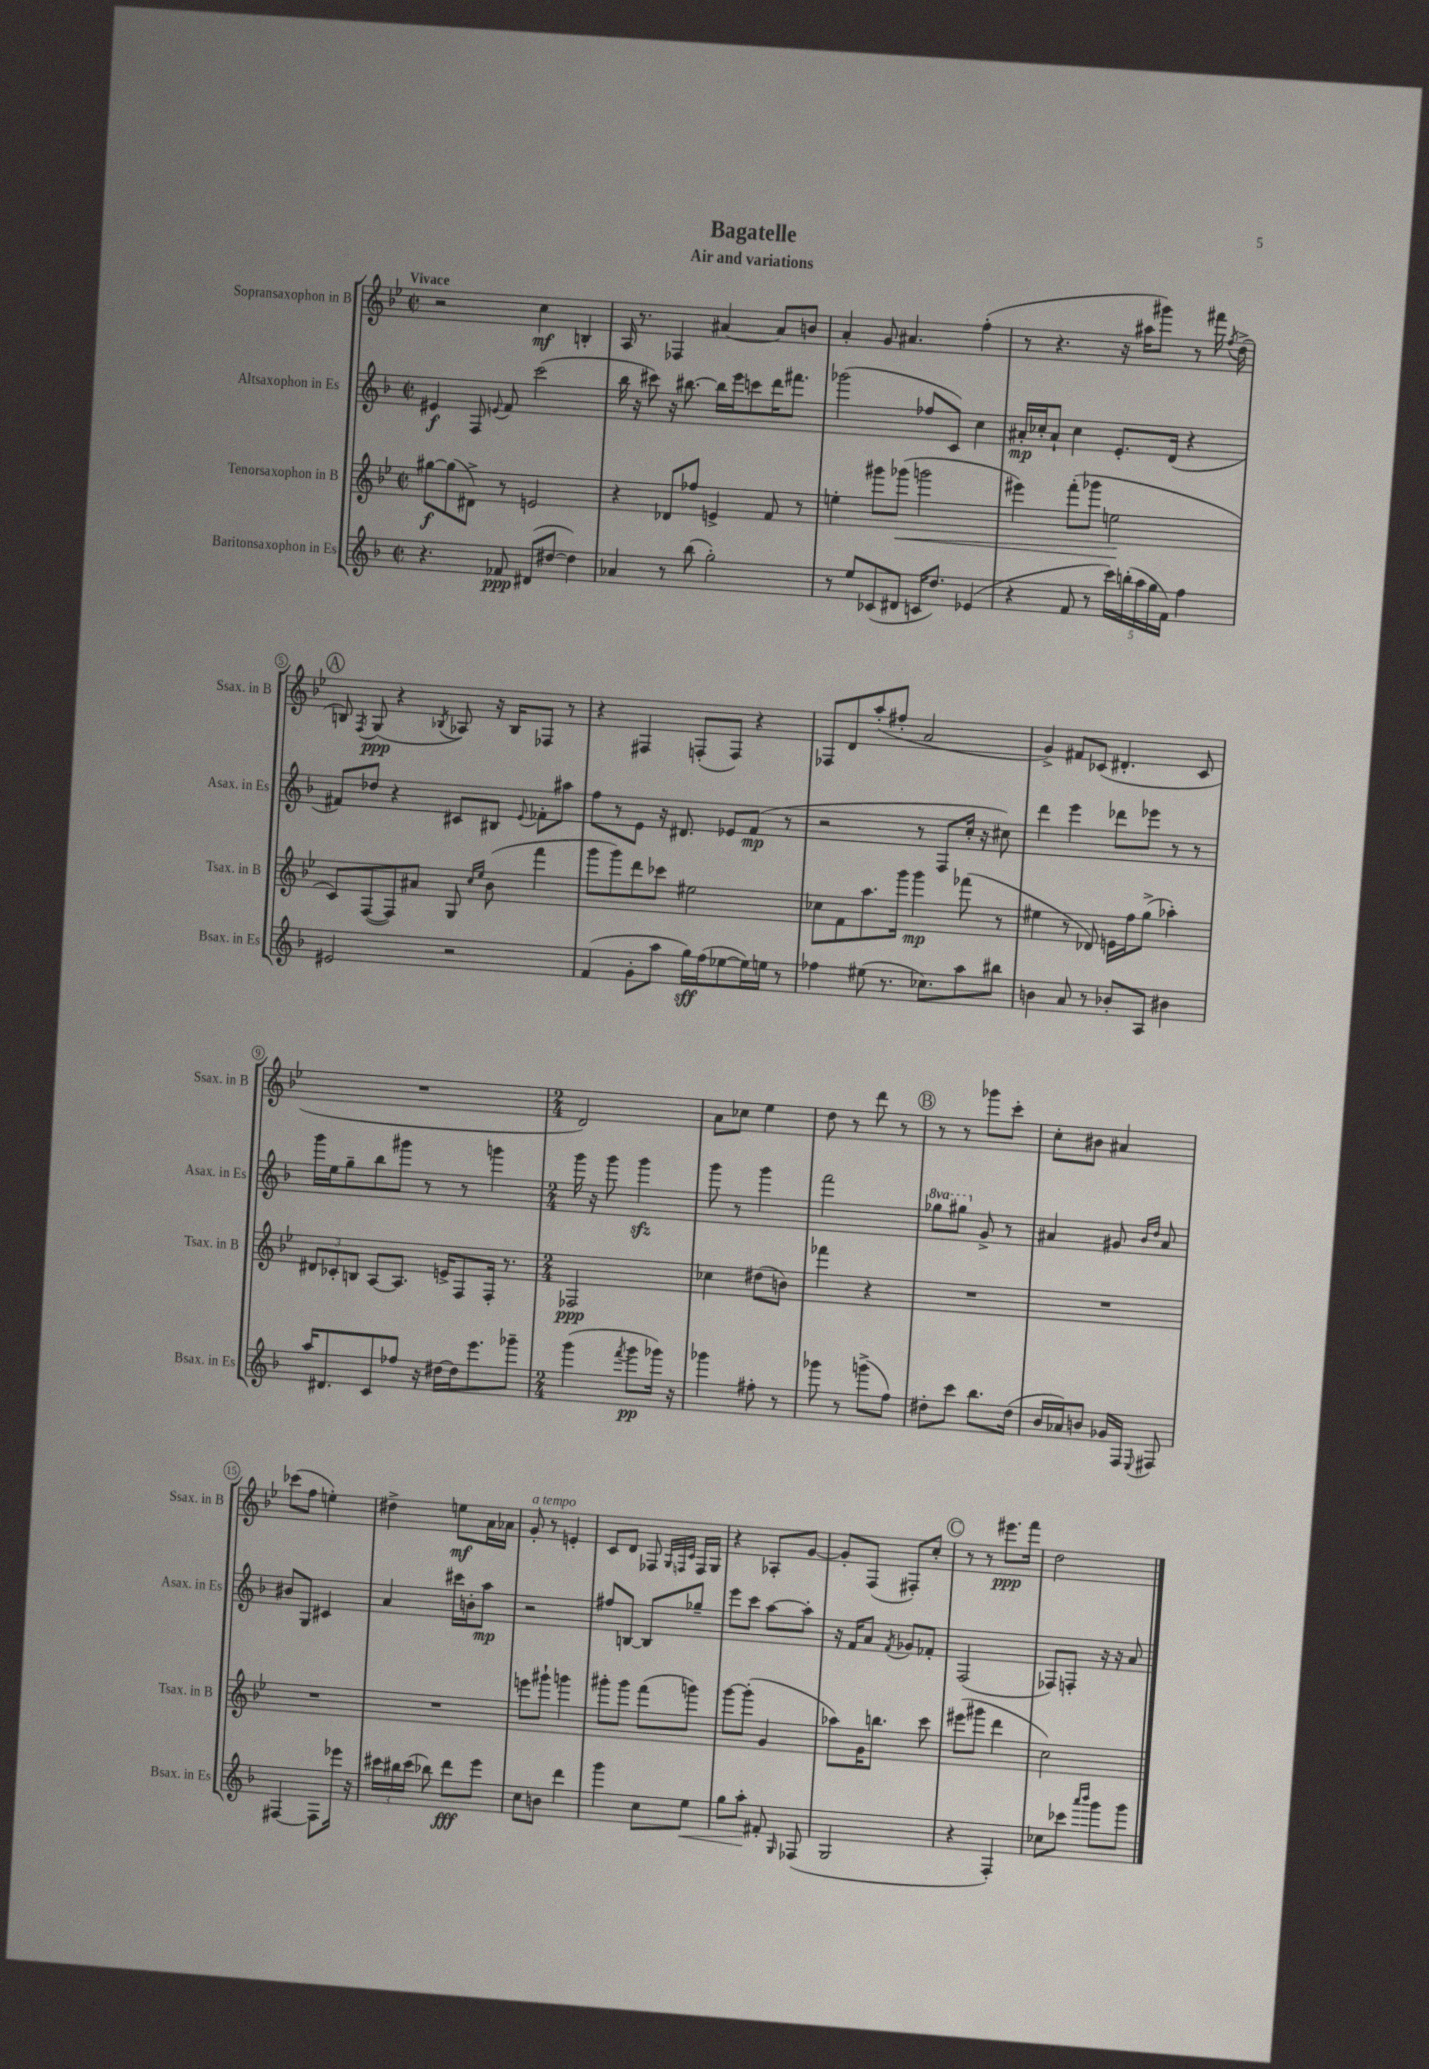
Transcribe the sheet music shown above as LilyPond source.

\header { title = "Bagatelle" subtitle = "Air and variations" }
<<
\new StaffGroup <<
\new Staff = "s0" \with { instrumentName = "Sopransaxophon in B" shortInstrumentName = "Ssax. in B" } {
    \clef treble \key bes \major \defaultTimeSignature \time 2/2 \tempo "Vivace"
    \autoBeamOff r2 c''4\mf b4-. |
    a16 r8. fes4 ais'4~ ais'8[ b'8] |
    a'4-. g'8 ais'4. f''4-.( |
    r8 r4. r16 ais''16[ gis'''8]) r8 fis'''16 \acciaccatura { f''8 } d''16->( |
    \mark \markup { \circle "A" } b8) \acciaccatura { f8 } g8\ppp( r4 \acciaccatura { bes8 } aes8) r16 bes16[ fes8] r8 |
    r4 fis4 f8[-.( f8]) r4 |
    fes8[ d'8 a''8-.( fis''8]-. a'2 |
    g'4->) fis'8[ ces'8]( dis'4.-. ces'8 |
    R1 |
    \numericTimeSignature \time 2/4 d'2) |
    a'8[ ces''8] ees''4 |
    d''8 r8 d'''8 r8 |
    \mark \markup { \circle "B" } r8 r8 ges'''8[ c'''8]-. |
    c''8[-. bis'8] ais'4 |
    ces'''8[( f''8] e''4-.) |
    dis''4-> e''8[\mf a'16 aes'16] |
    g'8-.^\markup { \italic "a tempo" } r8 e'4-. |
    c'8[ d'8] fes8 \grace { g32[ f32 c'32] } f16[ g16] |
    r4 aes8[-. g'8]~ |
    g'8[-. f8]( fis8[-.) c''8]-. |
    \mark \markup { \circle "C" } r8 r8 eis'''8.[\ppp f'''16] |
    d''2 \bar "|." |
}
\new Staff = "s1" \with { instrumentName = "Altsaxophon in Es" shortInstrumentName = "Asax. in Es" } {
    \clef treble \key f \major \defaultTimeSignature \time 2/2 \set Staff.ottavationMarkups = #ottavation-simple-ordinals
    \autoBeamOff eis'4\f f8 \appoggiatura { e'8 } f'8 c'''2( |
    bes''16 r16 cis'''8) r16 bis''8.~ bis''16[ e'''16 c'''8 d'''16 fis'''8.] |
    ges'''2( fes''8[ c'8]) c''4 |
    ais'16[-.\mp ces''16-. ais'8]-! ces''4 e'8.[-. d'16]( r4 |
    \mark \markup { \circle "A" } fis'8[) des''8] r4 cis'8[ bis8] \appoggiatura { e'8 } fes'8[-. ais''8] |
    f''8[ r8 e'8] r16 dis'8. ees'8[ f'8]\mp( r8 |
    r2 r8 f8[ c''16]-. r16 cis''8) |
    d'''4 e'''4 des'''8[ ees'''8] r8 r8 |
    g'''16[ e''16 g''8-- bes''8 gis'''8] r8 r8 g'''4 |
    \numericTimeSignature \time 2/4 g'''16 r16 g'''8 g'''4\sfz |
    g'''8 r8 g'''4 |
    f'''2 |
    \mark \markup { \circle "B" } \ottava #1 ges'''8[ gis'''8] \ottava #0 g'8-> r8 |
    ais'4 gis'8 \grace { bes'16[ d''16] } ais'8 |
    bis'8[ g8] cis'4 |
    a'4 cis'''16[ b'16-. a''8]\mp |
    r2 |
    fis''8[ b8]~ b8[ ges''8]-- |
    e'''8[ c'''8] a''8[~ a''8]-. |
    r16 f'16[ a'8] \acciaccatura { f'8 } ges'8[ fes'8]-. |
    \mark \markup { \circle "C" } f2( |
    fes8[) f8]-. r16 r16 a'8 \bar "|." |
}
\new Staff = "s2" \with { instrumentName = "Tenorsaxophon in B" shortInstrumentName = "Tsax. in B" } {
    \clef treble \key bes \major \defaultTimeSignature \time 2/2
    \autoBeamOff gis''8[~\f gis''8( dis'8]->) r8 e'2 |
    r4 des'8[ fes''8] e'4-> f'8 r8 |
    e''4-. gis'''8[ ges'''8]\<( g'''2 |
    eis'''4) f'''8[-.( ges'''8] e''2\! |
    \mark \markup { \circle "A" } c'8[) f8~( f8) ais'8] g8 \grace { c''16[ ees''16] } bes'8( f'''4 |
    g'''8[ g'''8) d'''8 ces'''8] eis''2 |
    ces''8[ f'8 a''8. g'''16] g'''4\mp fes'''8( r8 |
    eis''4 r8 des'8) e'16[ f''16 g''8]->( aes''4-.) |
    \tuplet 3/2 { dis'8[ ces'8-. b8] } a8[~ a8.] e'16[-> f8 f16]-. r8. |
    \numericTimeSignature \time 2/4 fes2\ppp |
    ces''4 dis''8[( b'8]) |
    fes'''4 r4 |
    \mark \markup { \circle "B" } R2 |
    R2 |
    R2 |
    R2 |
    e'''8[ gis'''8]-! g'''4 |
    gis'''8[-. gis'''8] f'''8[( g'''8]) |
    g'''8[~ g'''8]-.( g'4 |
    aes''8[) g'16 b''8.] c'''8 |
    \mark \markup { \circle "C" } eis'''8[( gis'''8] d'''4 |
    c''2) \bar "|." |
}
\new Staff = "s3" \with { instrumentName = "Baritonsaxophon in Es" shortInstrumentName = "Bsax. in Es" } {
    \clef treble \key f \major \defaultTimeSignature \time 2/2
    \autoBeamOff r4. fes'8\ppp dis'8[( dis''8]~ dis''4) |
    aes'4 r8 bes''8( g''2-.) |
    r8 e''8[ ces'8( dis'8] c'16[ d''8.]) ees'4( |
    r4 f'8 r8 \tuplet 5/4 { c'''16[) b''16-.( a''16 g''16 f'16]) } f''4 |
    \mark \markup { \circle "A" } eis'2 r2 |
    f'4( g'8[-. a''8] g''16[\sff) f''16( ees''8~ ees''16) e''16] r8 |
    fes''4 eis''8( r8. ces''8.[) a''8 bis''8] |
    b'4 a'8 r8 bes'8[-. a8] bis'4 |
    a''16[ dis'8. c'8 fes''8] r16 dis''16[~ dis''16 e'''8. ges'''8]-- |
    \numericTimeSignature \time 2/4 g'''4( \acciaccatura { f'''8 } g'''8[\pp ges'''16]) r16 |
    ges'''4 fis''8-. r8 |
    ges'''8 r8 g'''8[->( f''8]) |
    \mark \markup { \circle "B" } dis''8[-. c'''8] bes''8.[ dis''16]( |
    bes'16[ aes'16) b'8] ges'16[ f16] \appoggiatura { e8 } fis8 |
    fis4~ fis8[ ees'''16] r16 |
    \tuplet 3/2 { cis'''16[ bis''16 cis'''16]( } bes''8) d'''8[\fff e'''8] |
    c''8[ b'8] d'''4 |
    g'''4 c''8[ e''8]\< |
    g''8[ a''8]-.\! fis'8-. \grace { g16 } fes8( |
    g2 |
    \mark \markup { \circle "C" } r4 f4-.) |
    ces''8[ ces'''8] \grace { a'''16[ bes'''16] } g'''8[ g'''8] \bar "|." |
}
>>
>>
\layout { \context { \Score \override BarNumber.stencil = #(make-stencil-circler 0.1 0.3 ly:text-interface::print) } }
